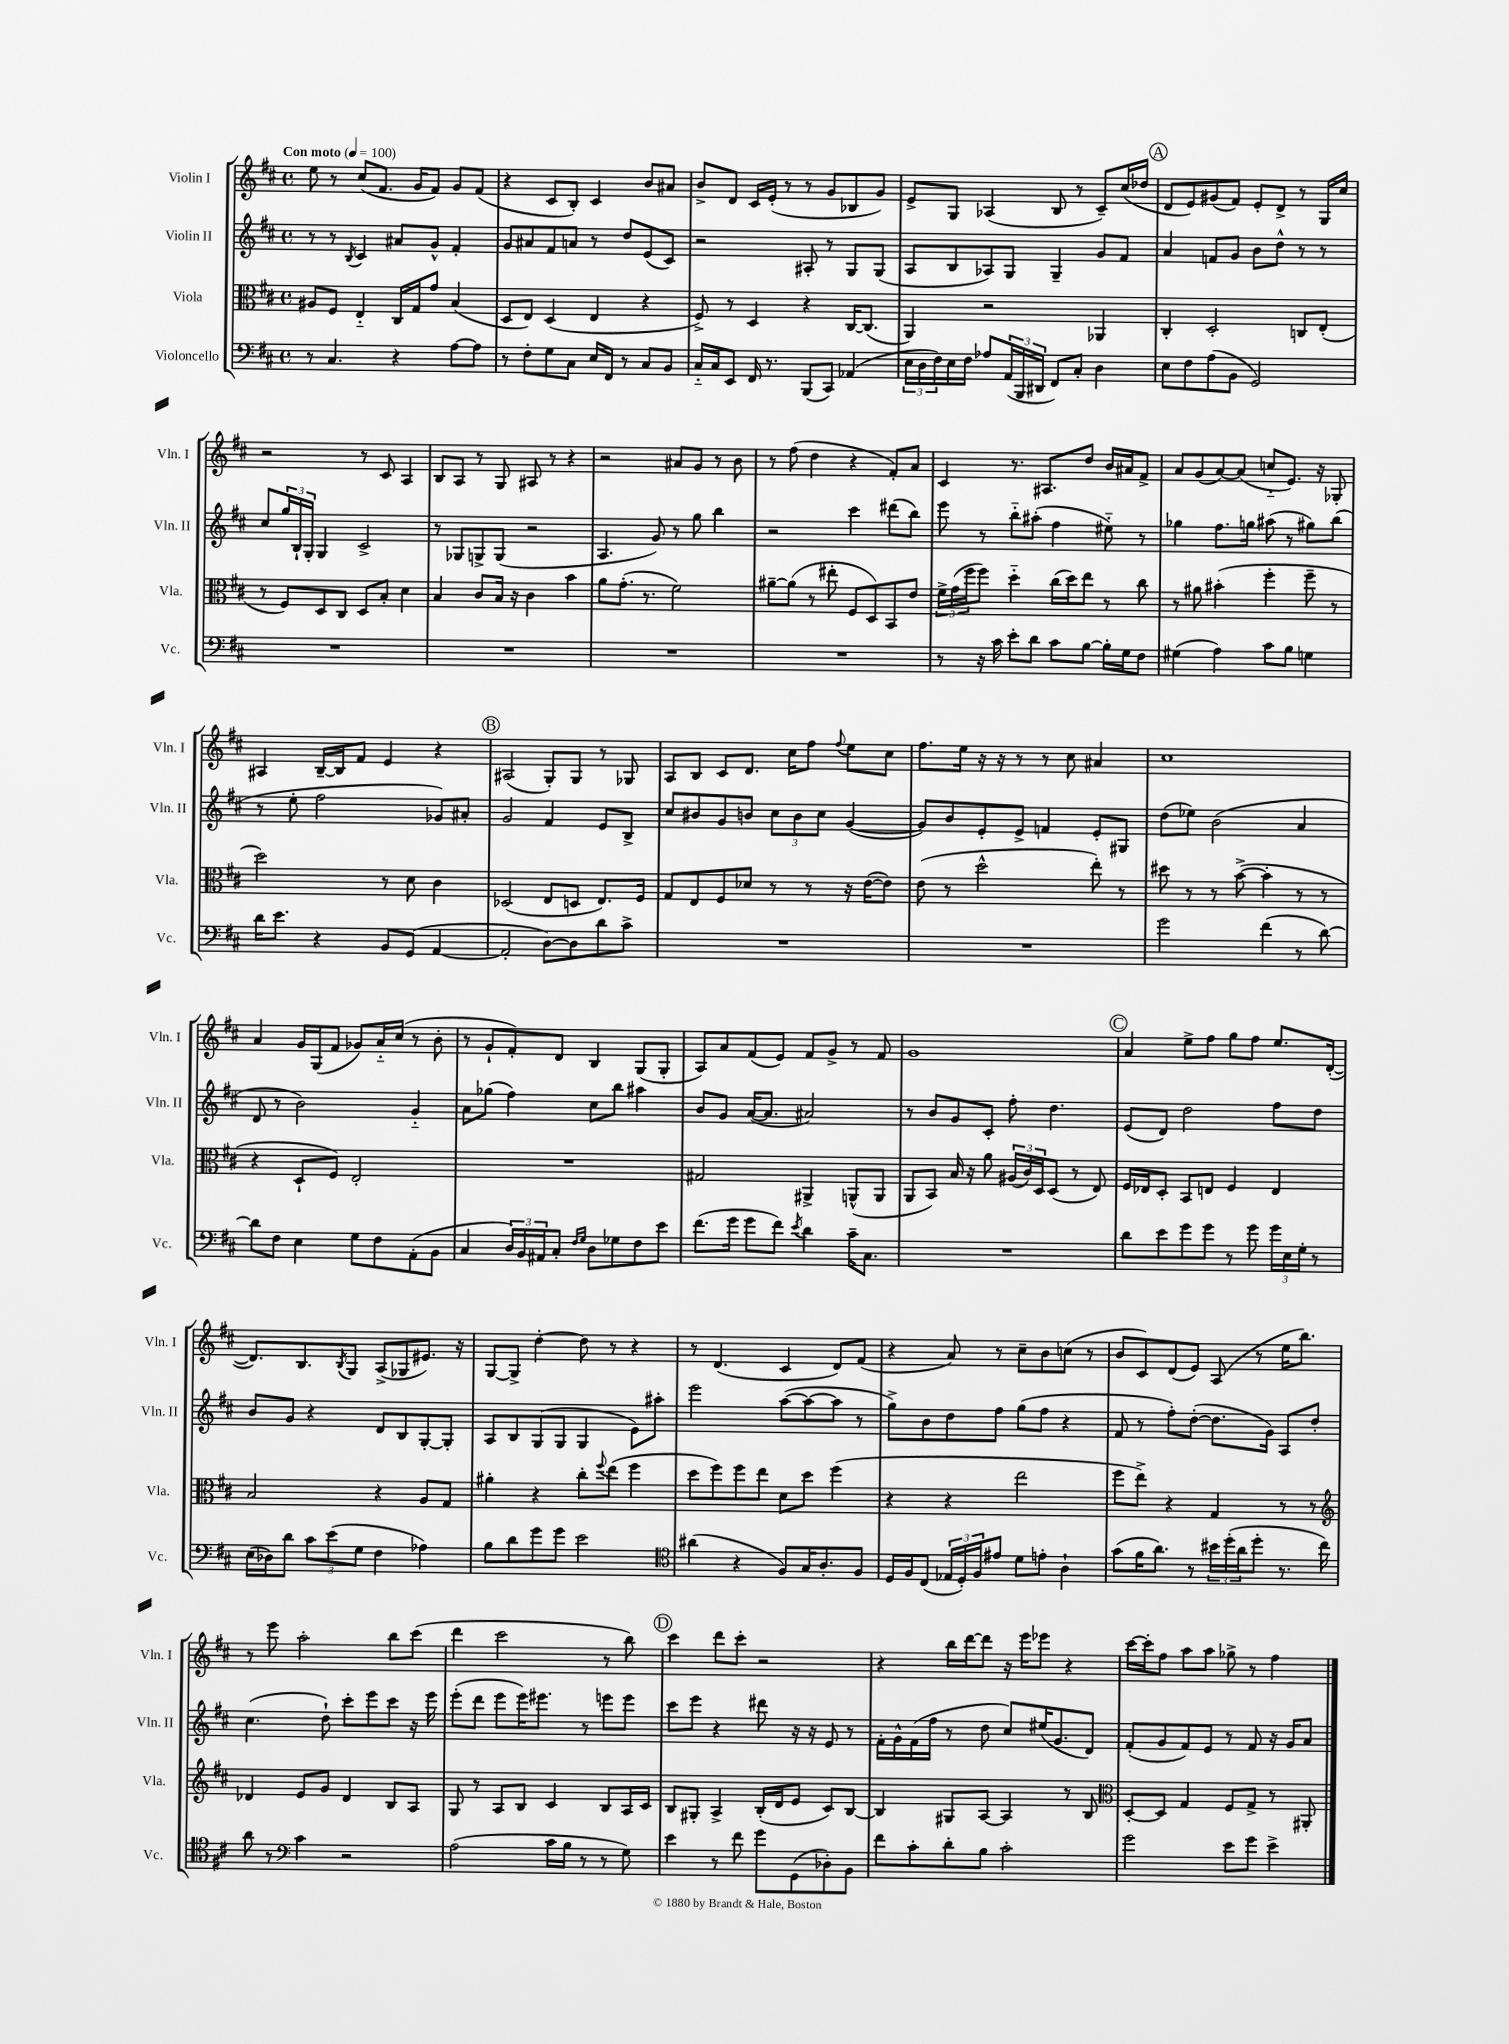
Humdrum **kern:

**kern	**kern	**kern	**kern
*part4	*part3	*part2	*part1
*staff4	*staff3	*staff2	*staff1
*I"Violoncello	*I"Viola	*I"Violin II	*I"Violin I
*I'Vc.	*I'Vla.	*I'Vln. II	*I'Vln. I
*clefF4	*clefC3	*clefG2	*clefG2
*k[f#c#]	*k[f#c#]	*k[f#c#]	*k[f#c#]
*M4/4	*M4/4	*M4/4	*M4/4
*met(c)	*met(c)	*met(c)	*met(c)
*MM100	*MM100	*MM100	*MM100
=1	=1	=1	=1
!	!	!	!LO:TX:a:B:t=Con moto
8r	8A#X/L	8r	8ee\
4.C#/	8F#/J	8r	8r
.	.	8qB/	.
.	4E/	4c#/	(8cc#/L
.	.	.	8.f#/J
4r	16C#/LL	8a#X/L	.
.	16G/J	.	16g/KL
.	8g/J	8g^^/J	8f#/J)
[8A\L	(4B/	4f#'/	8g/L
8A\J]	.	.	(8f#/J
=2	=2	=2	=2
8r	8D/L	8g/L	4r
8F#'\L	8E/J)	8a#X/	.
8G\	(4D/	8f#/	8c#/L
8C#\J	.	8an/J	8B'/J)
16E/LL	4E/	8r	4c#/
16FF#/JJ	.	.	.
8r	.	8dd/L	.
8C#/L	4r	(8e/	8b/L
8BB/J	.	8c#/J)	8a#X/J
=3	=3	=3	=3
16C#/LL	8F#^/)	2r	8b^/L
16C#/J	.	.	.
8EE/J	8r	.	8d/J
16FF#/	4D/	.	16c#/LL
8.r	.	.	(16e'/JJ
.	.	.	8r
(8BBB/L	4r	8A#X'/	8r
8CC#/J)	.	8r	8g/L
(4AA-X/	[16C#/KL	8G/L	8B-X/
.	(8.C#/J]	.	.
.	.	(8G/J	8g/J)
=4	=4	=4	=4
24E\LL	4AA/)	8A/L	8e^/L
24D\	.	.	.
24F#\)	.	.	.
16E\	.	8B/	8G/J
16F#\JJ	.	.	.
8A-X/L	2r	8A-X/)	(4A-X/
(24AA/L	.	8G/J	.
24BBB/	.	.	.
24DD#X/JJ	.	.	.
8FF#/L)	.	4G~/	8B/
8C#'/J	.	.	8r
4D\	4AA-X/	8g/L	8c#~/L)
.	.	8f#/J	(16cc#/L
.	.	.	16dd-X/JJ
!!LO:REH:place=s1:t=A
=5	=5	=5	=5
8E\L	4C#'/	4a/	8d/L
8F#\	.	.	8e/)
(8A\	2D'/	8fn/L	(8g#X/
8BB\J	.	8g/J	8f#/J)
2GG/)	.	8b\L	8e'/L
.	.	8dd^^\J	8d^/J
.	8Cn/L	8r	8r
.	(8E'/J	8r	16G/LL
.	.	.	16cc#/JJ
!!LO:LB:g=z
=6	=6	=6	=6
1r	8r	8cc#/L	2r
.	8F#/L)	24gg/L	.
.	.	24B`/	.
.	.	24G'/JJ	.
.	8D/	4G/	.
.	8C#/J	.	.
.	8D/L	2c#^/	8r
.	8B'/J	.	8c#/
.	4d\	.	4A/
=7	=7	=7	=7
1r	4B/	8r	8B/L
.	.	8G-X/L	8A/J
.	8c#/L	8Gn^/	8r
.	16B/Jk	(8G/J	8G/
.	16r	.	.
.	4c#\	2r	8A#X/
.	.	.	8r
.	4b\	.	4r
=8	=8	=8	=8
1r	8a\L	4.A/	2r
.	(8.g'\J	.	.
.	8.r	.	.
.	.	8g/)	.
.	2f#\)	8r	8a#X/L
.	.	8gg\	8g/J
.	.	4bb\	8r
.	.	.	8b\
=9	=9	=9	=9
1r	[8a#X~\L	2r	8r
.	(8a#\J]	.	(8ff#\
.	8r	.	4dd\
.	8ee#X'\	.	.
.	8F#/L	4ccc#\	4r
.	8D/)	.	.
.	8BB/	(8ddd#X\L	8f#'/L)
.	8e/J	8bb\J)	8a/J
=10	=10	=10	=10
8r	24f#^\LL	8eee\	4c#/
.	(24g\	.	.
.	24ff#\J	.	.
16r	8ff#\J)	8r	.
16c#\	.	.	.
8e'\L	4dd\	8bb\L	8.r
8d\J	.	(8aa#X'\J	.
.	.	.	8.A#X/L
8c#\L	(16cc#\LL	4ff#\	.
.	16dd\J)	.	.
[8B\J	8ee\J	.	8dd/J
16B'\LL]	8r	8ee#X\)	16b/LL
16G\J	.	.	16a#X/J
8F#\J	8cc#\	8r	8f#^/J
=11	=11	=11	=11
(4G#X\	8r	4gg-X\	8a/L
.	8a#X\	.	(8g/
4A\)	(4b#X'\	8.ff#\L	[8a/)
.	.	.	(8a/J]
.	.	16ggn\Jk	.
8c#\L	4ff#'\	(8aa#X\	8ccn/L
8B\J	.	8r	8.e/J)
4Gn\	8ff#~\	8gg#X\L)	.
.	.	.	16r
.	8r	(8bb\J	8G-X'/
!!LO:LB:g=z
=12	=12	=12	=12
16d\KL	2dd\)	8r	4A#X/
8.e\J	.	.	.
.	.	8ee'\	.
4r	.	2ff#\	[16B~/LL
.	.	.	16B/J]
.	.	.	8f#/J
8BB/L	8r	.	4e/
(8GG/J	8d\	.	.
[4AA/	4c#\	8g-X/L)	4r
.	.	8a#X'/J	.
!!LO:REH:place=s1:t=B
=13	=13	=13	=13
2AA'/]	(2D-X/	2g/	(2A#X/
[8D\L)	8E/L	4f#/	8G'/L)
8D\]	8Dn/J	.	8G/J
8d\	8.E/L)	8e/L	8r
8c#^\J	.	8B^/J	8G-X/
.	16F#/Jk	.	.
=14	=14	=14	=14
1r	8G/L	8cc#/L	8A/L
.	8E/	8b#X/	8B/J
.	8F#/	8g/	8c#/L
.	8d-X/J	8bn/J	8.d/J
.	8r	12cc#\L	.
.	.	.	16cc#\KL
.	.	12b\	.
.	8r	.	8ff#\J
.	.	12cc#\J	.
.	.	.	8qqff#/
.	16r	([4g/	8ee\L
.	([16e\KL	.	.
.	8e\J])	.	8cc#\J
=15	=15	=15	=15
1r	(8e\	8g/L])	8.ff#\L
.	8r	8b/	.
.	.	.	16ee\Jk
.	2dd^^\	8e'/	16r
.	.	.	16r
.	.	8e^/J	8r
.	.	4fn/	8r
.	.	.	8cc#\
.	8ee'\)	8e'/L	4a#X/
.	8r	8G#X/J	.
=16	=16	=16	=16
2g\	8dd#X\	(8dd\L	1cc#
.	8r	8ee-X\J)	.
.	8r	(2b\	.
.	([8b^\	.	.
(4f#\	4b'\]	.	.
8r	8r	4a/	.
[8d\)	8r	.	.
!!LO:LB:g=z
=17	=17	=17	=17
8d\L]	4r	8d/	4a/
8F#\J	.	8r	.
4E\	8D`/L	2b\)	16g/LL
.	.	.	(16G/J
.	8F#/J)	.	8f#/J
8G\L	2E'/	.	8g-X/L)
8F#\	.	.	16a/L
.	.	.	(16cc#/JJ
(8AA'\	.	4g/	8r
8BB\J	.	.	8b'\
=18	=18	=18	=18
4C#/	1r	8a\L	8r
.	.	(8gg-X\J	8g`/L
24D/LL)	.	4ff#\)	8f#'/)
24BB/	.	.	.
24AA#X/J	.	.	.
8C#'/J	.	.	8d/J
16qqF#/LL	.	.	.
16qqG/JJ	.	.	.
8D\L	.	8cc#\L	4B/
8G-X\	.	8bb\J	.
8F#\	.	4aa#X\	(8G/L
8e\J	.	.	8G'/J
=19	=19	=19	=19
(8.f#\L	2G#X/	8b/L	8A/L)
.	.	8g/J	8a/
16g\Jk	.	.	.
8g\L	.	([16a/KL	(8f#/
.	.	8.a/J]	.
8f#\J)	.	.	8e/J)
8qe/	.	.	.
4d\	4AA#X^/	2a#X/)	8f#/L
.	.	.	8g^/J
16c#~\KL	(8AAn^^/L	.	8r
8.C#\J	.	.	.
.	8AA/J	.	8f#/
=20	=20	=20	=20
1r	8AA/L	8r	1g
.	8BB/J)	8b/L	.
.	16B/	8g/	.
.	16r	.	.
.	8a\	8c#'/J	.
.	(24A#X/LL	8ff#'\	.
.	24c#/)	.	.
.	24D/J	.	.
.	(8D/J	4.dd\	.
.	8r	.	.
.	8E/)	.	.
!!LO:REH:place=s1:t=C
=21	=21	=21	=21
8d\L	16F#/LL	(8e/L	4a/
.	16E-X/J	.	.
8e\	8D'/J	8d/J)	.
8g\	8BB/L	2dd\	8ee^\L
8g\J	8En/J	.	8ff#\J
8r	4F#/	.	8gg\L
8g\	.	.	8ff#\J
24g\LL	4E/	8ff#\L	8.ee/L
24E\	.	.	.
24G'\JJ	.	.	.
8r	.	8dd\J	.
.	.	.	([16d'/Jk
!!LO:LB:g=z
=22	=22	=22	=22
(16E\LL	2B/	8b/L	8.d/L])
16D-X\J)	.	.	.
8d\J	.	8g/J	.
.	.	.	8.B/
12c#\L	.	4r	.
(12e\	.	.	.
.	.	.	8qB/
.	.	.	8G/J
12G\J	.	.	.
4F#\	4r	8d/L	(8A^/L
.	.	8B/	8G-X/
4A-X\)	8A/L	[8G'/	8.e#X/J)
.	8G/J	8G'/J]	.
.	.	.	16r
=23	=23	=23	=23
8B\L	4a#X'\	8A/L	[8G/L
8d\	.	8B/	8G^/J]
8g\	4r	(8G/	[4dd'\
8g\J	.	8G/J	.
2e\	8cc#'\L	4G/	8dd\]
.	8qqff#/	.	.
.	(8ee\J	.	8r
.	4ff#\	8e\L)	4r
.	.	8aa#X'\J	.
=24	=24	=24	=24
*clefC4	*	*	*
(4a#X\	8dd\L	2eee\	8r
.	8ff#\)	.	(4.d/
4r	8ff#\	.	.
.	8ee\J	.	.
8F#/L)	8d\L	([8aa\L	4c#/
16G/K	8dd\J	8aa\_	.
8.A'/	.	.	.
.	(4ff#\	8aa\J]	8d/L)
8F#/J	.	8r	(8f#/J
=25	=25	=25	=25
16D/LL	4r	8gg^\L)	4r
16F#/J	.	.	.
(8C#/J	.	8b\	.
24E-X/LL	4r	8dd\	8a/)
24D'/)	.	.	.
24F#/J	.	.	.
8e#X/J	.	8ff#\J	8r
8d\L	2ee\	(8gg\L	8cc#~\L
8en'\J	.	8ff#\J	8b\
4A`\	.	4r	(8ccn\J
.	.	.	8r
=26	=26	=26	=26
(8g\L	8ff#\L	8f#/	8b/L
16f#\K	8ee^\J)	8r	8c#/)
8.a\J)	.	.	.
.	4r	8ff#'\L)	(8d/
8r	.	([8dd'\J	8e/J)
24b#X\LL	4G/	8.dd\L]	(8A/
(24dd'\	.	.	.
24a\J	.	.	.
8dd'\J	.	.	8r
.	.	16g\Jk)	.
8.r	8r	8A/L	16ee\KL
.	.	.	8.bb\J)
.	8r	8dd'/J	.
16cc#\)	.	.	.
!!LO:LB:g=z
=27	=27	=27	=27
*	*clefG2	*	*
8a\	4d-X/	(4.cc#\	8r
8r	.	.	8eee\
*clefF4	*	*	*
4c#\	8e/L	.	2aa'\
.	8g/J	8dd`\)	.
2r	4d-/	8ccc#'\L	.
.	.	8eee\	.
.	8B/L	8ccc#\J	8bb\L
.	8A/J	16r	(8ccc#\J
.	.	16eee\	.
=28	=28	=28	=28
(2A\	8G/	(8eee'\L	4ddd\
.	8r	8ddd\J	.
.	8A/L	8eee\L	2ccc#\
.	8B/J	16eee\K)	.
.	.	8.eee#X\J	.
16c#\LL	4c#/	.	.
16B\JJ	.	.	.
8r	.	8r	.
8r	8B/L	8eeen\L	8r
8G\)	16A/L	8eee\J	8bb\)
.	16c#/JJ	.	.
!!LO:REH:place=s1:t=D
=29	=29	=29	=29
4e\	8B/L	8ccc#\L	4ccc#\
.	8G#X'/J	8eee\J	.
8r	4A^/	4r	8ddd\L
8f#\	.	.	8ccc#'\J
8g\L	(16B'/LL	8ddd#X\	2r
.	16d/J	.	.
(8GG\	8e/J	16r	.
.	.	16r	.
8D-X'\)	8c#/L)	8e/	.
8BB\J	[8B/J	8r	.
=30	=30	=30	=30
8f#\L	4B/]	16f#'\LL	4r
.	.	16g^^\	.
8c#'\	.	(16f#\	.
.	.	16ff#\JJ	.
8d'\	8G#X/L	8r	16bb\LL
.	.	.	[16ddd\J
8B\J	[8A/J	8dd\	8ddd\J]
2c#'\	4A/]	8cc#/L)	16r
.	.	.	16eee\KL
.	.	(16ee#X/K	8eee-X\J
.	.	8.g/	.
.	8r	.	4r
.	8B/	8d/J)	.
=31	=31	=31	=31
*	*clefC3	*	*
2g\	[8D'/L	(8f#'/L	[16ccc#\LL
.	.	.	16ccc#'\J]
.	8D/J]	8g/	8ff#\J
.	4G/	8f#/)	8aa\L
.	.	8e/J	8aa\J
8e\L	8F#/L	8r	8gg-X^\
8g\J	8G^/J	8f#/	8r
4e^\	8r	16r	4ff#\
.	.	16g/KL	.
.	8AA#X'/	8a/J	.
==	==	==	==
*-	*-	*-	*-
